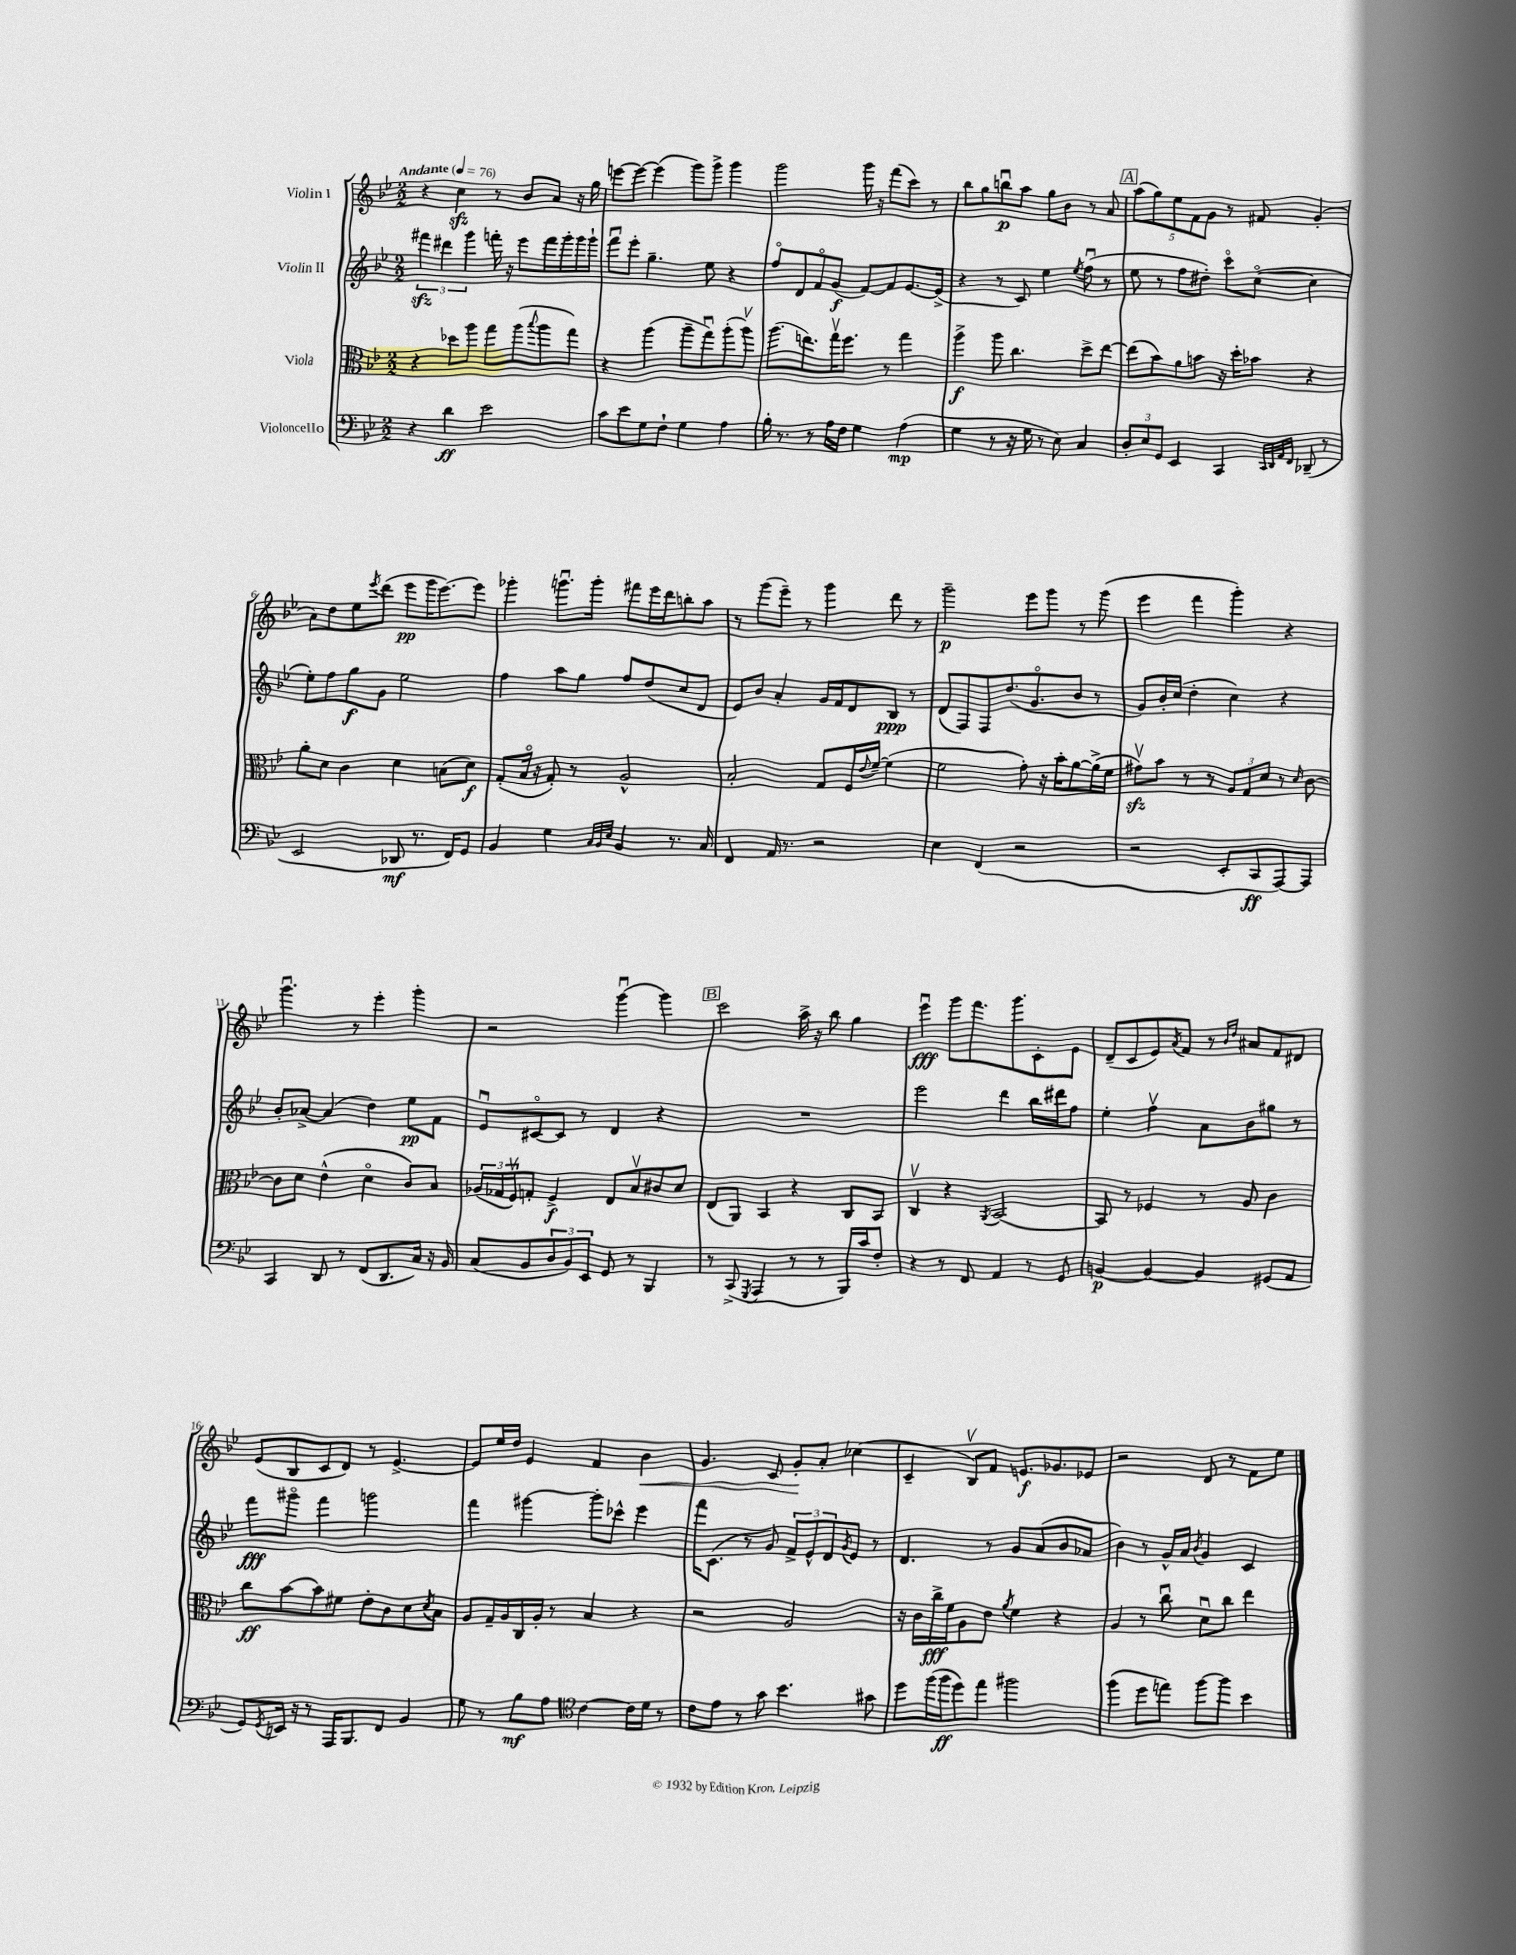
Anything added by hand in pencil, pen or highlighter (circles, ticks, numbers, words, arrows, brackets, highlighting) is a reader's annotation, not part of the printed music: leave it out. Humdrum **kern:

**kern	**kern	**kern	**kern
*staff4	*staff3	*staff2	*staff1
*clefF4	*clefC3	*clefG2	*clefG2
*k[b-e-]	*k[b-e-]	*k[b-e-]	*k[b-e-]
*M2/2	*M2/2	*M2/2	*M2/2
*MM76	*MM76	*MM76	*MM76
4r	4r	6fff#\	4r
.	.	6ddd#\	.
4d\	8dd-\L	.	4cc\
.	.	6ggg\	.
.	8aa\J	.	.
2e-\	8gg\L	16fff'\	8r
.	.	16r	.
.	(8aa\	8eee-\L	8b-/L
.	8qqbb-/	.	.
.	8aa\	16fff\L	8a/J
.	.	16ggg'\	.
.	8gg\J)	16ggg\	16r
.	.	16ggg`\JJ	16gg\
=	=	=	=
8c\L	4r	8fffu\L	[8eee\L
8e-\	.	8eee-'\J	8eee\_J
8G\	(4aa\	4.gg~\	(4eee\]
8F`\J	.	.	.
4G\	8aa~\L	.	8ggg\L)
.	8ggu\)	8ee-\	8ggg^\J
4A\	(8aa'\	4r	4ggg\
.	8aav\J)	.	.
=	=	=	=
16B-'\	(8.aa\L	8ffo/L	2ggg\
8.r	.	.	.
.	.	8d/	.
.	8.ee\)	.	.
8r	.	8fo/	.
16A\LL	16ggv\K	(8g/J	.
16F\JJ	8.ff\J	.	.
4G\	.	[8f/L)	16ggg\
.	.	.	16r
.	8r	8f/]	(8fff\L
(4A\	4gg\	[8.e-/	8ccc\J)
.	.	.	8r
.	.	(16e-^/]Jk	.
=	=	=	=
4G\	4aa^\	4r	8bb-\L
.	.	.	8gg\
8r	8aa\	8r	8bbu\
16r	4.cc\	8c/)	8aa\J
16G\	.	.	.
8r	.	4ee-\	8gg\L
8E-\)	.	.	8b-\J
.	.	8qee-/	.
4C/	8dd^\L	(8ffu\	8r
.	[8ee-\J	8r	8a/
=	=	=	=
12D'/L	(8ee-\]L	8ee-\	(10aa\L
12E-/	.	.	.
.	.	.	10gg\)
.	8b-\)	8r	.
12GG/J	.	.	.
.	.	.	10ee-\
4EE-/	8a\	8ff\L	.
.	.	.	10f\
.	8b\J	8dd#'\J)	.
.	.	.	10g\J
4CC/	16r	8ccco\L	8r
.	16dd'\LK	.	.
.	8b-\J	([8cco\J	8f#/
32qqCC/LLL	.	.	.
32qqDD/	.	.	.
32qqAA/	.	.	.
32qqFF/JJJ	.	.	.
(8DD-~/	4r	4cc\]	(4g'/
8r	.	.	.
=	=	=	=
2EE-/	8a'\L	8ee-'\L)	8a\L)
.	8d\J	8ff\	8dd\
.	4c\	8gg\	8ee-\
.	.	.	8qeee-/
.	.	8g\J	(8ddd\J
8DD-/	4d\	2ee-\	8eee-\L
8.r	.	.	16ggg\K
.	.	.	[8.eee-\)
.	(8B\L	.	.
16FF/LK)	.	.	.
8GG/J	8d\J)	.	8eee-\]J
=	=	=	=
4BB-/	(8G'/L	4ff\	4ggg-'\
.	16B-o/Jk	.	.
.	16r	.	.
4G\	8G'/)	8aa\L	8.gggu\L
.	8r	8gg\J	.
.	.	.	16ggg'\Jk
32qqC/LLL	.	.	.
32qqBB-/	.	.	.
32qqE-/JJJ	.	.	.
4BB-/	2A^^/	8ff/L	8fff#\L
.	.	(8dd/	16eee-\L
.	.	.	16ddd\J
8.r	.	8cc/	8bb'\
.	.	8d/J	8aa\J
16C/	.	.	.
=	=	=	=
4FF/	2B-'/	8e-/L)	8r
.	.	8b-/J	(8ggg\L
16AA/	.	4a'/	8eee-~\J)
8.r	.	.	.
.	.	.	8r
2r	8G/L	16g/LL	4ggg\
.	.	16f/J	.
.	16F/L	8d/	.
.	8qqe-/	.	.
.	[16f~/JJ	.	.
.	(4f\]	8B-/J	8ddd\
.	.	8r	8r
=	=	=	=
4E-\	2f\	(8d/L	2ggg~\
.	.	8F/)	.
(4FF/	.	8F/	.
.	.	(8.dd/	.
2r	8g'\)	.	8eee-\L
.	.	8.go/	.
.	16r	.	8ggg\J
.	16b-'\LK	.	.
.	[8a\	8b-/J	8r
.	(16a^\]L	8r	(8ggg\
.	16f\JJ	.	.
=	=	=	=
2r	8g#v\L)	8g/L)	4eee-\
.	8b-\J	16b-'/L	.
.	.	(16cc/JJ	.
.	8r	4dd'\	4fff\
.	8r	.	.
8EE-'/L	12A/L	4cc\)	4ggg'\)
.	12G/	.	.
8CC/	.	.	.
.	12d/J	.	.
[8AAA/)	8r	4r	4r
.	16qqd/	.	.
8AAA/]J	[8c\	.	.
=	=	=	=
4CC/	8c\]L	8b-'/L	4.gggu\
.	8d\J	[8a-^/J	.
8DD/	(4e-^^\	(4a-/]	.
8r	.	.	8r
(8FF/L	4do\	4dd\)	4eee-'\
8.DD/	.	.	.
.	8c/L)	8ee-\L	4ggg'\
16C/Jk)	.	.	.
16r	8B-/J	8f\J	.
16BB-/	.	.	.
=	=	=	=
(8C/L	(24A-/LL	8e-u/L	2r
.	24G-/	.	.
.	24Fv/J)	.	.
8BB-/	8G'/J	[8c#o/	.
12D/	4F^/	8c#/]J	.
12BB-/)	.	.	.
.	.	8r	.
12EE-/J	.	.	.
8GG/	8E-/L	4d/	[4gggu\
8r	8B-v/	.	.
4BBB-/	8c#/	4r	4ggg\]
.	8d/J	.	.
=	=	=	=
8r	(8E-/L	1r	2ccc\
(8CC^/	8AA/J)	.	.
8qGGG/	.	.	.
4AAA/	4BB-/	.	.
8r	4r	.	16aa^\
.	.	.	16r
8r	.	.	8bb-\
16BBB-/LL)	8C/L	.	4gg\
16c/J	.	.	.
8F'/J	8BB-/J	.	.
=	=	=	=
4r	4Cv/	2eee-\	4eee-u\
8r	4r	.	8ggg\L
8FF/	.	.	8.fff\
.	8qAA/	.	.
4AA/	[2BB-/	4ddd\	.
.	.	.	8.ggg\
8r	.	16bb-\LL	8c'\
.	.	16ddd#\J	.
8GG/	.	8ff\J	8e-\J
=	=	=	=
[4BB/	8BB-/]	4ee-'\	(8d~/L
.	8r	.	8c/
4BB/_	4F-/	4ffv\	8e-/)
.	.	.	8qa/
.	.	.	8f/J
4BB/]	8r	8a\L	8r
.	.	.	16qqb-/LL
.	.	.	16qqdd/JJ
.	8A/	8b-\	8a#/L
(8GG#/L	4c\	8gg#\J	8f/
8AA/J	.	8r	8d#/J
=	=	=	=
8GG/L)	8cc\L	8fff\L	(8e-/L
8qGG/	.	.	.
16EE/Jk	[8b-\	8ggg#o\J	8B-/
16r	.	.	.
8r	8b-\]	4fff\	8c/
16AAA/LK	8f#\J	.	8d/J)
8.BBB-/	.	.	.
.	8e-'\L	2ggg\	8r
8FF/J	8c\	.	[4.e-^/
4BB-/	8d\	.	.
.	8qd/	.	.
.	8B-\J	.	.
=	=	=	=
8G\	8A/L	4fff\	8e-/]L
8r	16G~/L	.	16ee-/L
.	16A/	.	16dd/JJ
8B-\L	16C/	[4ggg#\	4e-/
.	16A'/JJ	.	.
8A\J	8r	.	.
*clefC4	*	*	*
[4c\	4B-/	8ggg#'\]L	4f/
.	.	8ccc-^^\J	.
16c\]LL	4r	4eee-\	4b-\
16d\JJ	.	.	.
8r	.	.	.
=	=	=	=
8c\L	2r	16fff\LK	4.g/
.	.	(8.c\J	.
8e-\J	.	.	.
8r	.	8r	.
8g\	.	8g/)	8c/
4.b-\	2A/	12f^/L	8g'/L
.	.	12e-^^/	.
.	.	.	8a'/J
.	.	12d/	.
.	.	8qg/	.
.	.	8e-/J	(4cc-\
8g#\	.	8r	.
=	=	=	=
8dd\L	16r	4.d/	4c~/
.	16c\LL	.	.
(16ff\L	16cc^\	.	.
16ff\J	16f\J	.	.
8dd\)	8A\	.	8B-v/L)
8ee-\J	8e-\J	8r	8f/J
.	8qa/	.	.
2ff#\	4f\	8g/L	8.e/L
.	.	(8a/	.
.	.	.	8.g-/
.	4r	8b-/	.
.	.	8a-/J	8e-/J
=	=	=	=
(4ff\	4A/	4b-\)	2r
8dd\L	8r	8r	.
8ee\J)	8ccu\	16g^^/LL	.
.	.	16a/JJ	.
.	.	8qb-/	.
[8ff\L	8du\L	4g/	8d/
8ff\]J	8cc\J	.	8r
4b-\	4ee-\	4c/	8f\L
.	.	.	8ee-\J
==	==	==	==
*-	*-	*-	*-
